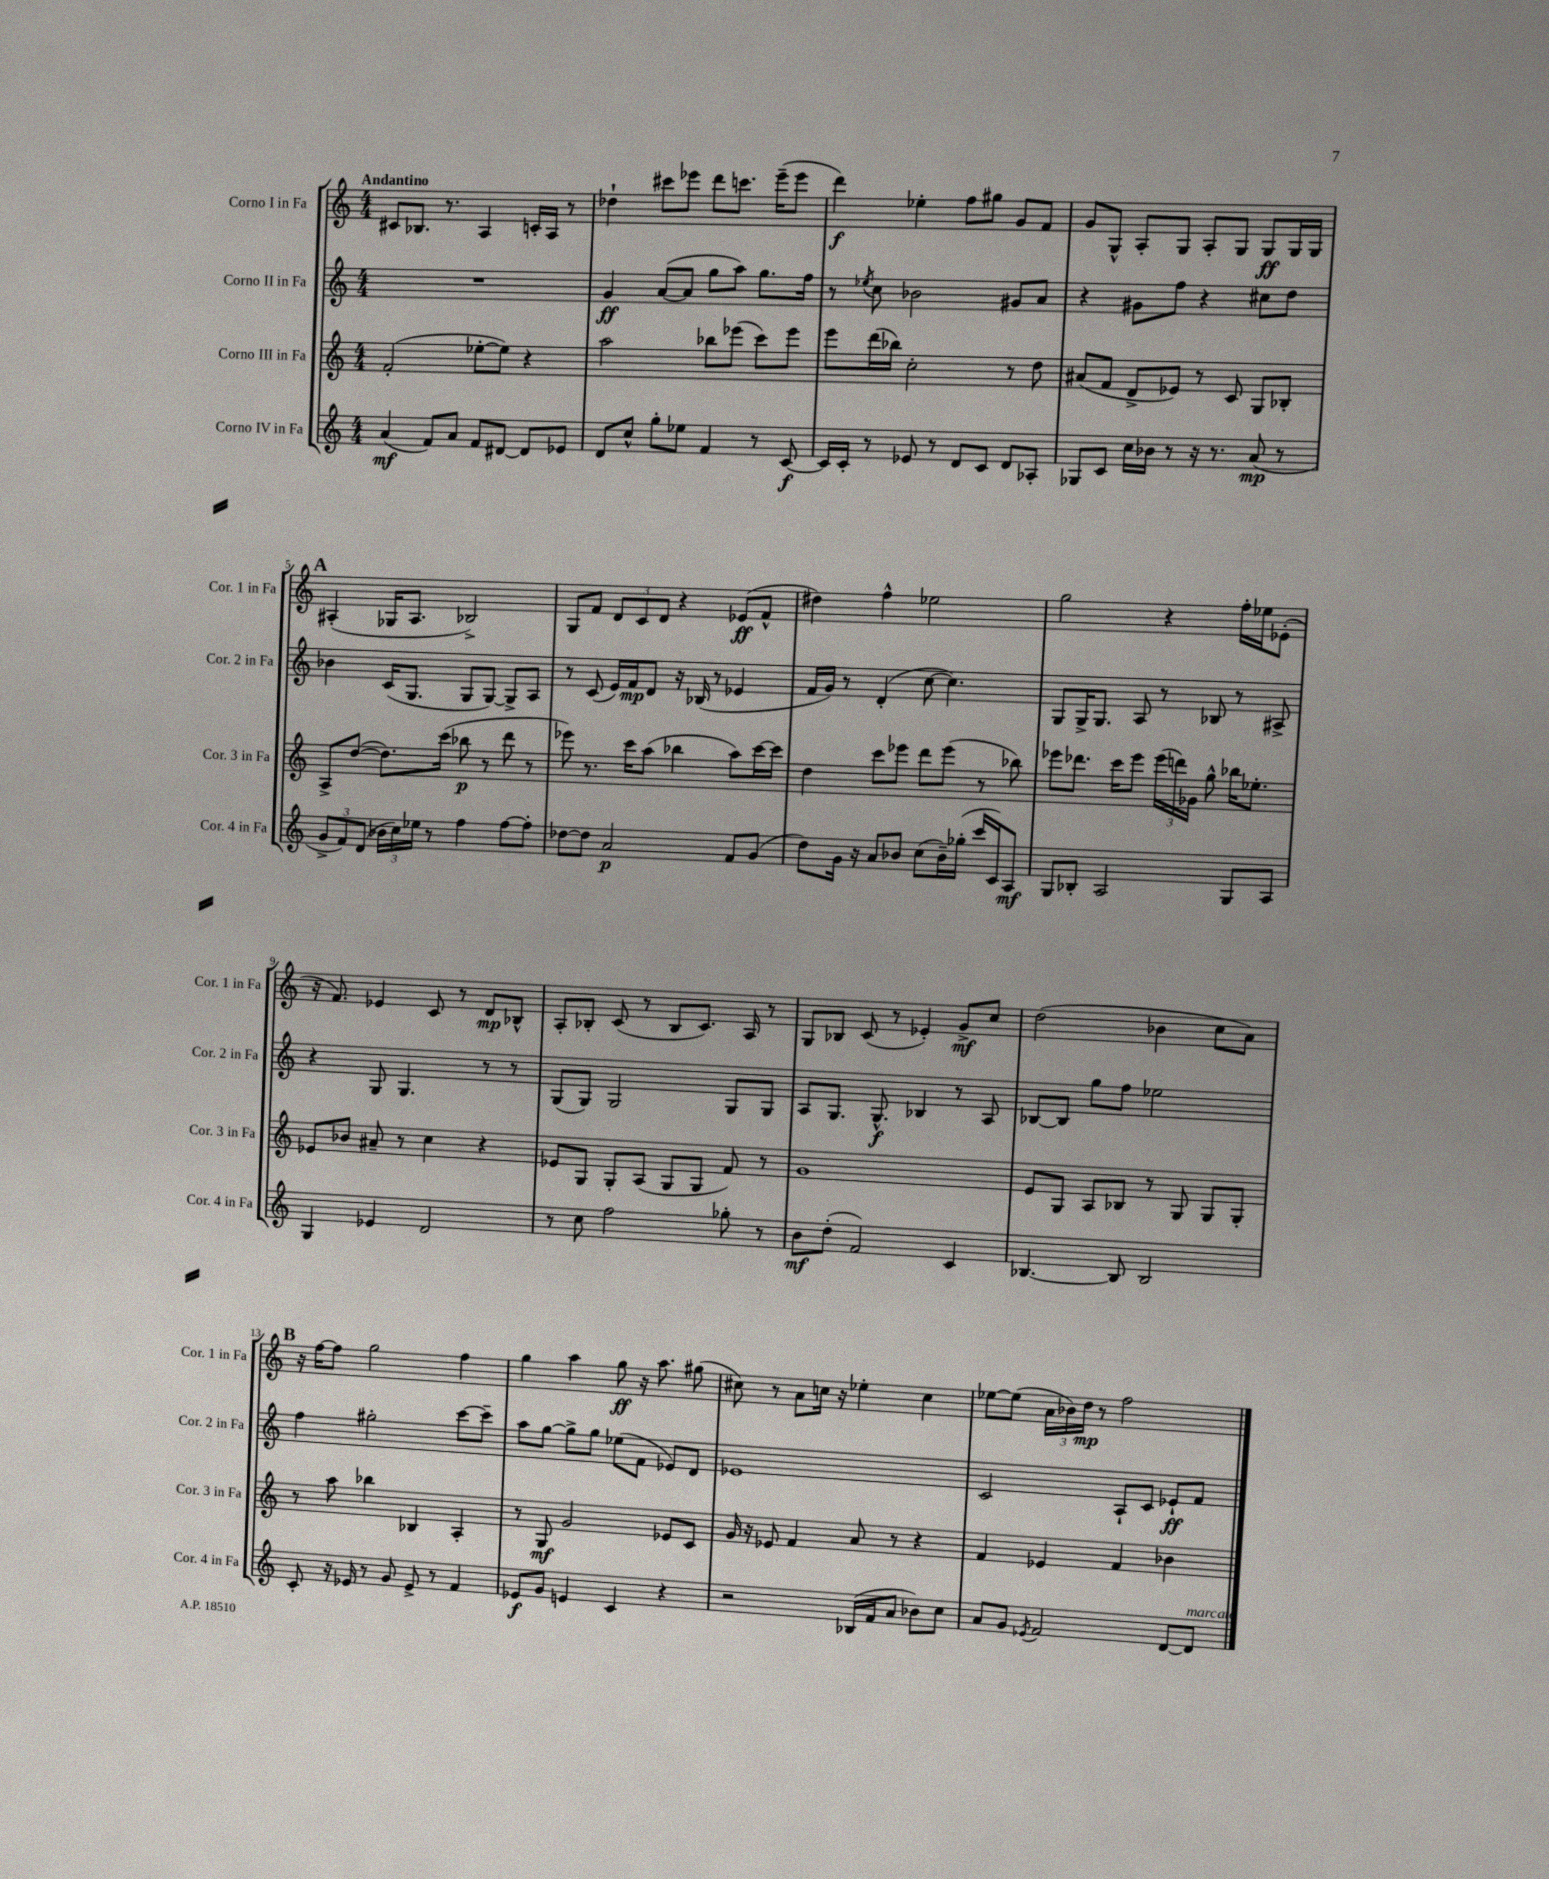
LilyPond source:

<<
\new StaffGroup <<
\new Staff = "s0" \with { instrumentName = "Corno I in Fa" shortInstrumentName = "Cor. 1 in Fa" } {
    \clef treble \key c \major \numericTimeSignature \time 4/4 \tempo "Andantino"
    \autoBeamOff cis'8[ bes8.] r8. a4 c'16[-. a16] r8 |
    des''4-! cis'''8[ ees'''8] d'''8[ c'''8.] ees'''16[--( ees'''8] |
    d'''4\f) ees''4-. f''8[ gis''8] g'8[ f'8] |
    g'8[ g8]-^ a8[-. g8] a8[-. g8] g8[\ff g16 g16] |
    \mark \markup { \bold "A" } ais4-.( ges16[ ais8.] bes2->) |
    g8[ f'8] \tuplet 3/2 { d'8[ c'8 d'8] } r4 ees'8[\ff( f'8]-^ |
    dis''4) f''4-^ ees''2 |
    g''2 r4 f''16[-. ees''16 ees'8]-.( |
    r16 f'8.) ees'4 c'8 r8 d'8[\mp bes8]-^ |
    a8[-. bes8]-. c'8( r8 bes8[ c'8.]) a16 r8 |
    g8[ bes8] c'8( r8 ees'4-.) g'8[->\mf c''8] |
    d''2( bes'4 c''8[ a'8]) |
    \mark \markup { \bold "B" } r16 f''16[~ f''8] g''2 f''4 |
    g''4 a''4 g''8\ff r16 a''8. gis''8( |
    cis''8) r8 a'8[ c''16] r16 ees''4-. c''4 |
    ees''8[~ ees''8]( \tuplet 3/2 { a'16[ bes'16) d''16]\mp } r8 f''2 \bar "|." |
}
\new Staff = "s1" \with { instrumentName = "Corno II in Fa" shortInstrumentName = "Cor. 2 in Fa" } {
    \clef treble \key c \major \numericTimeSignature \time 4/4
    \autoBeamOff R1 |
    g'4\ff a'8[~( a'8] g''8[ a''8]) g''8.[ f''16] |
    r8 \acciaccatura { ees''8 } c''8 bes'2 gis'8[ a'8] |
    r4 gis'8[ f''8] r4 cis''8[ d''8] |
    \mark \markup { \bold "A" } bes'4 c'16[( g8.] g8[ g8]~) g8[-> a8] |
    r8 c'8( e'16[) f'16\mp d'8] r16 bes16( r8 ees'4 |
    f'16[ g'16]) r8 d'4-.( c''8~ c''4.) |
    g8[ g16-> g8.] a8 r8 bes8 r8 ais8-> |
    r4 g8 g4. r8 r8 |
    g8[( g8]) g2 g8[ g8] |
    a8[ g8.] g8.-^\f bes4 r8 a8 |
    bes8[~ bes8] g''8[ f''8] ees''2 |
    \mark \markup { \bold "B" } f''4 gis''2-. c'''8[~ c'''8]-- |
    a''8[ g''8]~ g''8[-> g''8] ees''8[( f'8] ees'8[) d'8] |
    ees'1 |
    c'2 a8[-! c'8] ees'8[-!\ff f'8] \bar "|." |
}
\new Staff = "s2" \with { instrumentName = "Corno III in Fa" shortInstrumentName = "Cor. 3 in Fa" } {
    \clef treble \key c \major \numericTimeSignature \time 4/4
    \autoBeamOff f'2-.( ees''8[~-. ees''8]) r4 |
    a''2 bes''8[ ees'''8]( c'''8[) ees'''8] |
    e'''8[ d'''16( bes''16]) c''2-. r8 d''8 |
    ais'8[( f'8] d'8[-> ees'8]) r8 c'8 g8[ bes8]-. |
    \mark \markup { \bold "A" } a8[-> d''8]~( d''8.[) c'''16]( bes''8\p r8 d'''8 r8 |
    ees'''8) r8. c'''16[ a''8]( bes''4 a''8[) c'''16~ c'''16] |
    d''4 c'''8[ ees'''8] d'''8[ ees'''8]( r8 bes''8) |
    ees'''8[ des'''8.] c'''16[ ees'''8] \tuplet 3/2 { ees'''16[( d'''16) ges'16] } g''8-^ bes''16[ ees''8.]-. |
    ees'8[ bes'8] ais'8-- r8 c''4 r4 |
    ees'8[ g8] g8[-. a8]( g8[ g8] f'8) r8 |
    g'1 |
    e'8[ g8] a8[ bes8] r8 g8 g8[ g8]-. |
    \mark \markup { \bold "B" } r8 a''8 bes''4 bes4 a4-. |
    r8 g8\mf g'2 ees'8[ c'8] |
    g'16 r16 ees'8 f'4 a'8 r8 r4 |
    f'4 ees'4 f'4 bes'4 \bar "|." |
}
\new Staff = "s3" \with { instrumentName = "Corno IV in Fa" shortInstrumentName = "Cor. 4 in Fa" } {
    \clef treble \key c \major \numericTimeSignature \time 4/4
    \autoBeamOff a'4\mf( f'8[) a'8] f'8[ dis'8]~ dis'8[ ees'8] |
    d'8[ c''8]-^ g''8[-. ees''8] f'4 r8 c'8~\f |
    c'16[ c'16]-. r8 ees'8 r8 d'8[ c'8] d'8[ aes8]-. |
    ges8[ c'8] c''16[ bes'16] r8 r16 r8. a'8\mp( r8 |
    \mark \markup { \bold "A" } \tuplet 3/2 { g'8[-> f'8) d'8]( } \tuplet 3/2 { bes'16[ c''16) ees''16] } r8 f''4 f''8[~ f''8]-. |
    des''8[~ des''8] a'2\p f'8[ g'8]( |
    d''8[) g'16] r16 a'8[ bes'8] c''8[( bes'16--) ges''16]-.( c'''16[ c'16) a8]\mf |
    g8[ bes8]-. a2 g8[ a8] |
    g4 ees'4 d'2 |
    r8 c''8 f''2 ges''8-. r8 |
    b'8[\mf d''8]-.( f'2) c'4 |
    bes4.~ bes8 bes2 |
    \mark \markup { \bold "B" } c'8-. r16 ees'16 r8 g'8 ees'8-> r8 f'4 |
    ees'8[\f g'8] e'4 c'4 r4 |
    r2 bes16[( f'16 a'8] bes'8[) c''8] |
    a'8[ g'8] \acciaccatura { ees'8 } f'2 d'8[~ d'8]^\markup { \italic "marcato" } \bar "|." |
}
>>
>>
